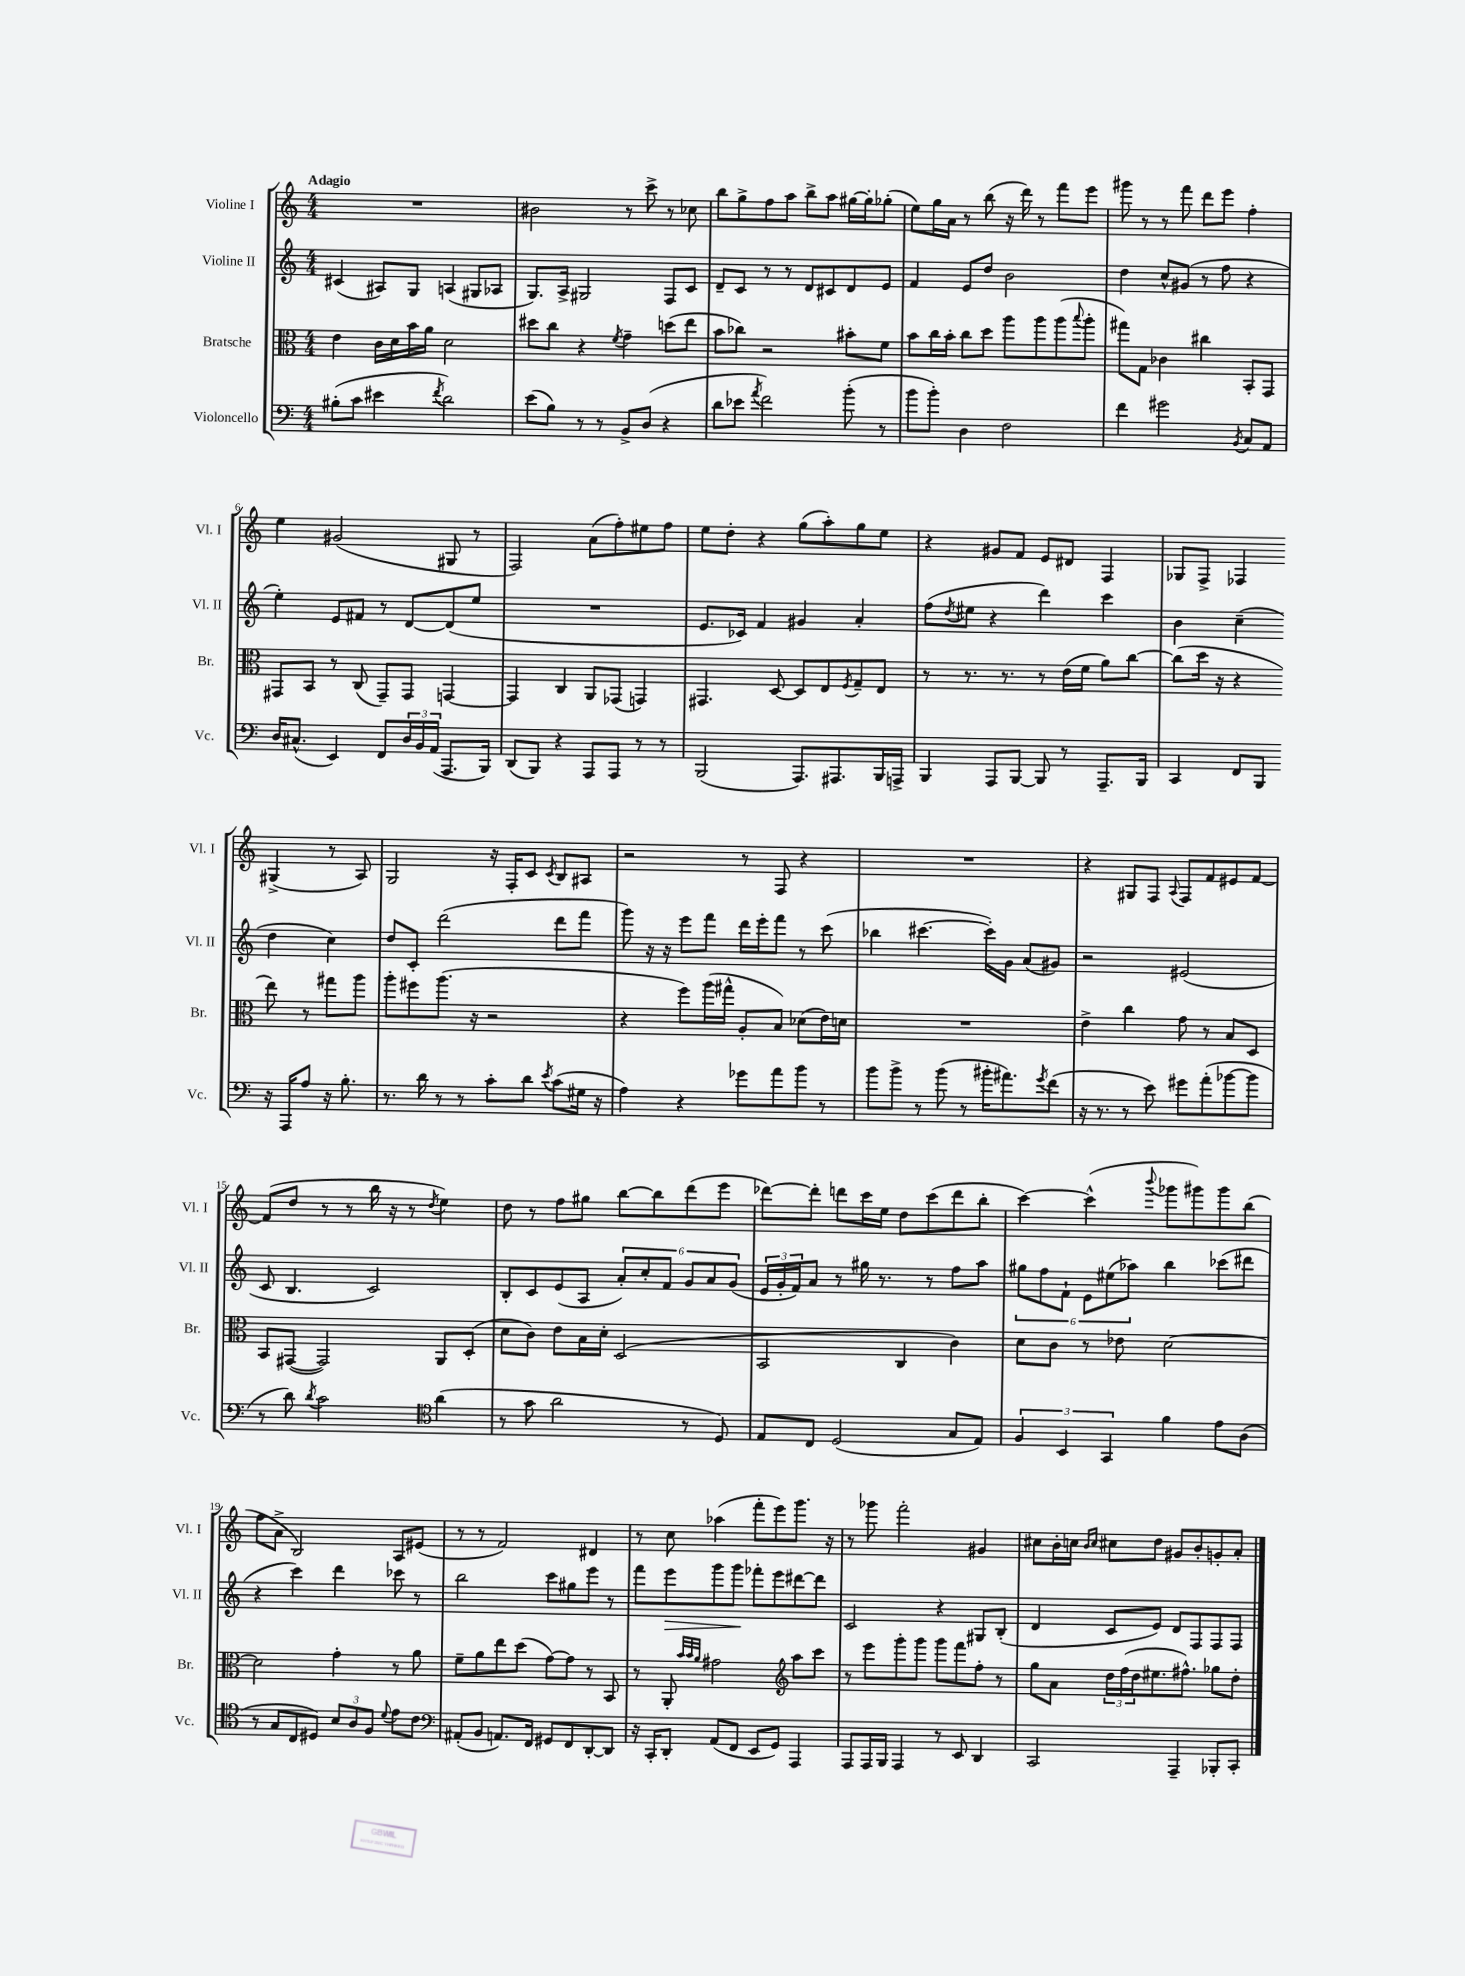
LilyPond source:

<<
\new StaffGroup <<
\new Staff = "s0" \with { instrumentName = "Violine I" shortInstrumentName = "Vl. I" } {
    \clef treble \key c \major \numericTimeSignature \time 4/4 \tempo "Adagio"
    R1 |
    bis'2 r8 c'''8-> r8 ces''8 |
    b''8 g''8-> f''8 a''8 b''8-> a''8 gis''16~ gis''16-. ges''8-.( |
    e''8) g''16 a'16 r8 b''8( r16 d'''16) r8 f'''8 e'''8 |
    gis'''8 r8 r8 f'''8 d'''8 e'''8 f''4-. |
    e''4 gis'2( gis8 r8 |
    f2) a'8( f''8-.) eis''8 f''8 |
    e''8 d''8-. r4 g''8( a''8-.) g''8 e''8 |
    r4 gis'8 f'8 e'8 dis'8 f4 |
    ges8 f8-> fes4 gis4->( r8 a8) |
    g2 r16 f16-. c'8 \acciaccatura { c'8 } b8 ais8 |
    r2 r8 f8 r4 |
    R1 |
    r4 gis8 f8 \appoggiatura { a8 } f8 f'8 eis'8 f'8~ |
    f'8( d''8 r8 r8 b''16 r16 r8 \acciaccatura { d''8 } e''4) |
    d''8 r8 f''8 gis''8 b''8~ b''8 d'''8( e'''8 |
    des'''8~) des'''8-. d'''8 c'''16 e''16 d''8 c'''8( d'''8 b''8-. |
    c'''4~) c'''4-^( \appoggiatura { b'''8 } ges'''8 gis'''8) gis'''8 b''8( |
    f''8 a'8-> b2) a8 eis'8( |
    r8 r8 f'2) dis'4 |
    r8 c''8 aes''4( f'''8-. e'''8) g'''8. r16 |
    r8 ges'''8 f'''2-. gis'4 |
    cis''8 b'16-. c''16 \grace { b'16 c''16 } cis''8 d''8 gis'8 b'8-. g'8-. a'8-. \bar "|." |
}
\new Staff = "s1" \with { instrumentName = "Violine II" shortInstrumentName = "Vl. II" } {
    \clef treble \key c \major \numericTimeSignature \time 4/4
    cis'4( ais8) g8 a4( gis8 aes8 |
    g8.) a16-> gis2 f8 c'8 |
    d'8-- c'8 r8 r8 d'8 cis'8 d'8 e'8 |
    f'4 e'8 d''8 b'2 |
    d''4 c''8-^ gis'8( r8 f''8 r4 |
    e''4-.) e'8 fis'8 r8 d'8~ d'8( e''8 |
    R1 |
    e'8. ces'16) f'4 gis'4 a'4-. |
    f''8( \acciaccatura { d''8 } eis''8 r4 d'''4) c'''4 |
    b'4 c''4--( d''4 c''4) |
    d''8 c'8-. d'''2( d'''8 f'''8 |
    g'''8) r16 r16 e'''8 f'''8 d'''16 e'''16-. f'''8 r8 c'''8( |
    bes''4 cis'''4.~ cis'''16-.) g'16 a'8( gis'8) |
    r2 eis'2( |
    c'8 b4. c'2) |
    b8-. c'8 e'8( a8 \tuplet 6/4 { a'8-.) c''8-. f'8 g'8 a'8 g'8( } |
    \tuplet 3/2 { e'16 g'16-. f'16) } a'8 r8 gis''16 r8. r8 f''8 a''8 |
    \tuplet 6/4 { gis''8 f''8 f'8-! e'8 eis''8( aes''8) } b''4 ces'''8( dis'''8 |
    r4 c'''4) d'''4 ces'''8 r8 |
    b''2 c'''8 gis''8 e'''8 r8 |
    f'''8 e'''8\> g'''8 g'''8\! fes'''8-. e'''8 dis'''8~ dis'''8 |
    c'2 r4 gis8 b8-.( |
    d'4 c'8 e'8) d'8 f8 f8 f8 \bar "|." |
}
\new Staff = "s2" \with { instrumentName = "Bratsche" shortInstrumentName = "Br." } {
    \clef alto \key c \major \numericTimeSignature \time 4/4
    e'4 c'16 d'16 b'16 a'16 d'2 |
    dis''8 c''8 r4 \acciaccatura { f'8 } g'4-- d''8( e''8 |
    b'8 ces''8) r2 bis'8-. f'8 |
    b'8 c''16 b'16-. c''8 d''8 a''8 a''8 a''8( \appoggiatura { b''8 } a''8-. |
    gis''8) g8 ces'4 cis''4 b,8-. g,8 |
    gis,8 b,8 r8 c8( gis,8--) gis,8 g,4~ |
    g,4 c4 a,8 ges,8( g,4) |
    gis,4. d8~ d8 e8 \acciaccatura { f8 } g8-- e8 |
    r8 r8. r8. r8 e'16( f'16 a'8) c''8~ |
    c''8( d''16 r16 r4 e''8) r8 gis''8 a''8 |
    a''8-. fis''8 a''8.( r16 r2 |
    r4 f''8) a''16( gis''16-^ a8-. b8) des'8( e'16) d'16 |
    R1 |
    e'4-> c''4 g'8 r8 b8 d8 |
    b,8 gis,8~( gis,2) a,8 d8-.( |
    d'8 c'8) e'8 b16 d'16-. d2( |
    b,2 c4 c'4) |
    d'8 c'8 r8 ees'8 d'2~ |
    d'2 g'4-. r8 a'8 |
    f'8-- a'8 e''8 d''8( g'8~) g'8 r8 b,8 |
    r8 a,8-. \grace { b'32 b'32 a'32 } gis'2 \clef treble a''8 c'''8 |
    r8 e'''8 g'''8-. g'''8 g'''8 f'''8 f''8-. r8 |
    g''8 a'8 \tuplet 3/2 { d''16 f''16( d''16 } eis''8. fis''8.-^) ges''8 d''8-. \bar "|." |
}
\new Staff = "s3" \with { instrumentName = "Violoncello" shortInstrumentName = "Vc." } {
    \clef bass \key c \major \numericTimeSignature \time 4/4
    bis8-.( c'8 eis'4 \acciaccatura { f'8 } d'2) |
    e'8( b8) r8 r8 b,8-> d8( r4 |
    d'8 ees'8 \acciaccatura { a'8 } f'2) b'8-.( r8 |
    b'8 b'8-.) d4 f2 |
    f'4 gis'2 \acciaccatura { b,8 } c8 a,8 |
    d16 cis8.-^( e,4) f,8 \tuplet 3/2 { d16 b,16 a,16( } a,,8. b,,16) |
    d,8( b,,8) r4 a,,8 a,,8 r8 r8 |
    b,,2( a,,8.) ais,,8. b,,16 a,,16-> |
    b,,4 a,,8 b,,8~ b,,8 r8 a,,8.-- b,,16 |
    c,4 f,8 b,,8 r16 a,,16 a8 r16 b8.-. |
    r8. d'16 r8 r8 c'8-. d'8 \acciaccatura { e'8 } c'8( gis16 r16 |
    a4) r4 ges'8 a'8 b'8 r8 |
    b'8 b'8-> r8 b'8( r8 bis'16-. ais'8.) \acciaccatura { g'8 } f'8( |
    r16 r8. r8 e'8) gis'8 a'8-.( bes'8~ bes'8 |
    r8 d'8) \acciaccatura { d'8 } c'2 \clef tenor a'4( |
    r8 g'8 a'2 r8 d8) |
    e8 c8 d2( g8 e8) |
    \tuplet 3/2 { f4 b,4 g,4 } f'4 e'8 a8( |
    r8 g8 c8 dis8) \tuplet 3/2 { b8 a8 f8 } \appoggiatura { d'8 } e'8 c'8 |
    \clef bass ais,8-.( b,8 a,8.) f,16 gis,8 f,8 d,8~-. d,8 |
    r16 c,16-. d,8-. a,8( f,8 e,8 g,8) a,,4 |
    a,,8 a,,16 b,,16 a,,4 r8 e,8 d,4 |
    c,2 a,,4-- bes,,8-. c,8-. \bar "|." |
}
>>
>>
